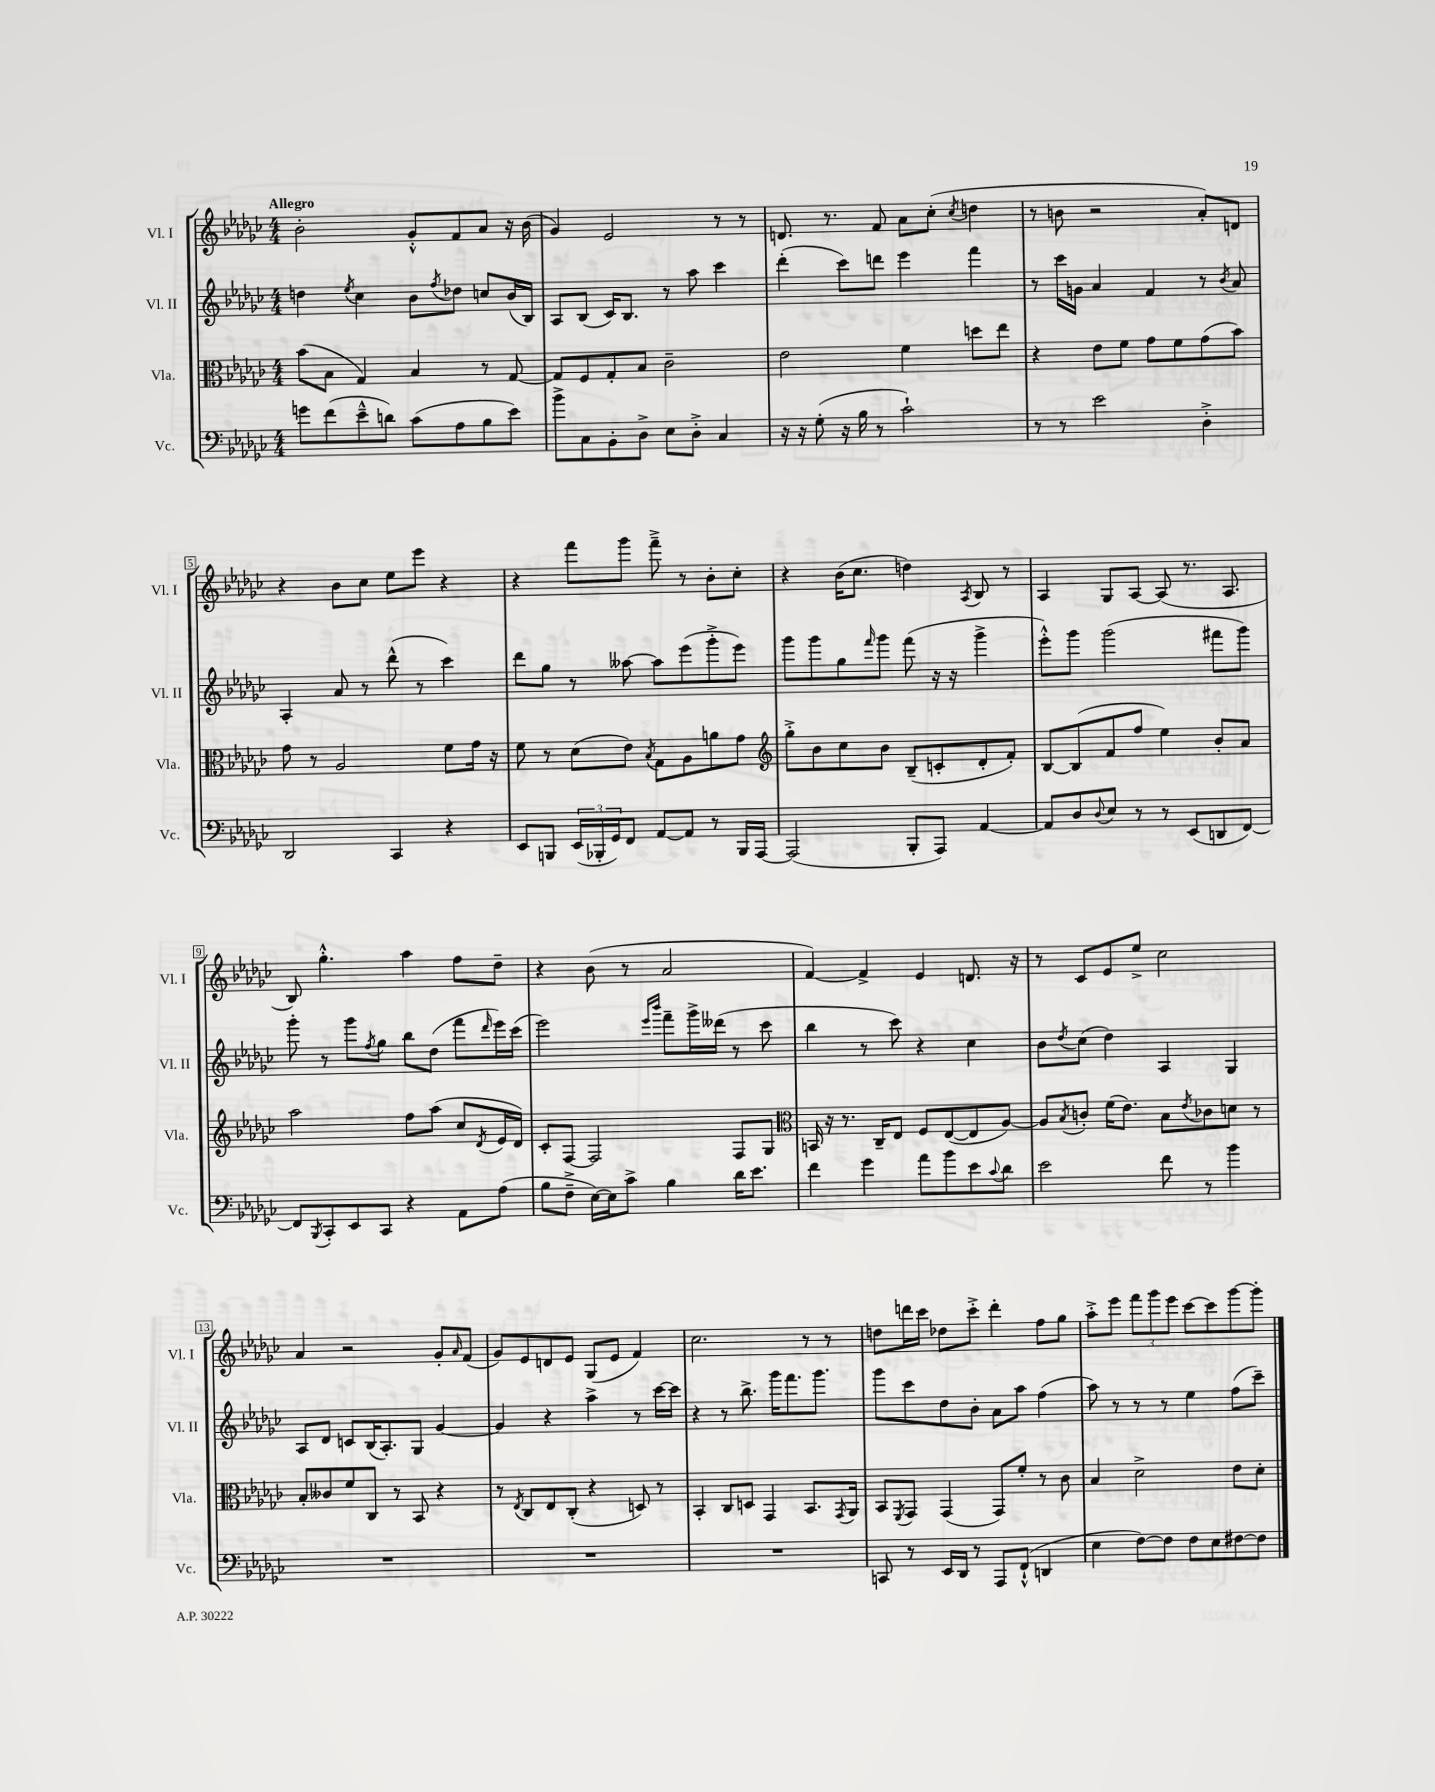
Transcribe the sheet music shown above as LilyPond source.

<<
\new StaffGroup <<
\new Staff = "s0" \with { instrumentName = "Vl. I" shortInstrumentName = "Vl. I" } {
    \clef treble \key ges \major \numericTimeSignature \time 4/4 \tempo "Allegro"
    bes'2-. ges'8-.-^ f'8 aes'8 r16 bes'16( |
    ges'4) ees'2 r8 r8 |
    d'8. r8. f'8 aes'8 ces''8-.( \acciaccatura { ces''8 } d''4 |
    r8 b'8 r2 aes'8-.) d'8 |
    r4 bes'8 ces''8 ees''8 ees'''8 r4 |
    r4 f'''8 ges'''8 f'''8---> r8 bes'8-. ces''8-. |
    r4 bes'16( ces''8. d''4) \acciaccatura { aes8 } bes8 r8 |
    aes4 ges8 aes8~ aes8( r8. aes8. |
    bes8) ges''4.-.-^ aes''4 f''8 des''8-- |
    r4 bes'8( r8 aes'2 |
    f'4~) f'4-> ees'4 d'8. r16 |
    r8 ces'8 ees'8 ees''8-> ces''2 |
    aes'4 r2 ges'8-. \grace { aes'16 } f'8( |
    ges'8) ees'8 d'8 ees'8 ges8( ees'8 f'4) |
    ces''2. r8 r8 |
    d''8 d'''16 ces'''16 des''8 ces'''8-.-> d'''4-. f''8 ges''8 |
    aes''8-.-> ees'''8 \tuplet 3/2 { f'''8 ges'''8 ees'''8 } ces'''8~ ces'''8 ges'''8~ ges'''8-. \bar "|." |
}
\new Staff = "s1" \with { instrumentName = "Vl. II" shortInstrumentName = "Vl. II" } {
    \clef treble \key ges \major \numericTimeSignature \time 4/4
    d''4 \acciaccatura { ees''8 } ces''4 bes'8 \acciaccatura { f''8 } des''8 c''8 bes'16( bes16) |
    aes8 bes8( ces'16) bes8. r8 aes''8 ces'''4 |
    des'''4-.( ces'''8) d'''8 ees'''4 f'''4 |
    r8 ces'''16 g'16 aes'4 f'4 r8 \acciaccatura { bes'8 } aes'8 |
    aes4-. aes'8 r8 des'''8-^( r8 ces'''4) |
    des'''8 ges''8 r8 aeses''8~ aeses''8 ees'''8( ges'''8-.-> ees'''8) |
    ges'''8 ges'''8 ges''8 \grace { f'''16 } ges'''8 f'''8( r16 r16 ges'''4-> |
    ees'''8-.-^) ges'''8 ges'''2( fis'''8 ges'''8) |
    ges'''8-. r8 ges'''8 \acciaccatura { f''8 } ges''8 bes''8 des''8( f'''8 \grace { des'''16 } ees'''16) ces'''16( |
    ees'''2) \grace { ees'''16 bes'''16 } f'''8-- ges'''16-> deses'''16( r8 ces'''8 |
    bes''4 r8 ces'''8) r4 ces''4 |
    bes'8 \acciaccatura { des''8 } ces''8( des''4) aes4 ges4 |
    aes8 des'8 c'8 bes16( aes8.-.) ges8 ges'4~ |
    ges'4 r4 aes''4-> r8 ces'''16~ ces'''16 |
    r4 r8 bes''8.-> ges'''16 f'''8. ges'''8. |
    ges'''8 ces'''8 des''8 bes'8-. aes'8 aes''8 f''4( |
    aes''8) r8 r8 r8 ees''4 f''8( ces'''8--) \bar "|." |
}
\new Staff = "s2" \with { instrumentName = "Vla." shortInstrumentName = "Vla." } {
    \clef alto \key ges \major \numericTimeSignature \time 4/4
    bes'8( bes8 ges4) bes4 r8 ges8~ |
    ges8 f8 ges8-. bes8 ces'2-- |
    ees'2 f'4 d''8 ees''8 |
    r4 ees'8 f'8 ges'8 f'8 ges'8( bes'8) |
    ges'8 r8 aes2 f'8 ges'16 r16 |
    f'8 r8 des'8( ees'8) \acciaccatura { bes8 } ges8 aes8 a'8 ges'8 |
    \clef treble ges''8-.-> bes'8 ces''8 bes'8 bes8--( c'8-. des'8-. f'8-.) |
    bes8~ bes8( f'8 f''8 ees''4) bes'8-. aes'8 |
    aes''2 f''8 aes''8( ces''8 \acciaccatura { des'8 } ees'16 des'16) |
    ces'8-. f8~ f2 f8 ges8 |
    \clef alto b,16 r16 r8. ces16-- ees8 f8 ees8~( ees8 aes8~) |
    aes8 \acciaccatura { bes8 } c'8-. f'16( ees'8.) bes8 \acciaccatura { ees'8 } ces'8 d'8 r8 |
    bes8-. ceses'8 f'8 ces8 r8 bes,8 r4 |
    r8 \acciaccatura { ees8 } ces8 ees8 ces8-.( r4 d8) r8 |
    bes,4-. ces8 d8 ges,4 bes,8. \acciaccatura { ges,8 } aes,16 |
    bes,8 \acciaccatura { f,8 } ges,8 ges,4( ges,8) f'8-. r8 ces'8 |
    bes4 des'2-> ees'8 des'8-. \bar "|." |
}
\new Staff = "s3" \with { instrumentName = "Vc." shortInstrumentName = "Vc." } {
    \clef bass \key ges \major \numericTimeSignature \time 4/4
    g'8 f'8( ees'8---^ d'8) ces'8( aes8 bes8 ees'8) |
    bes'8-> ces8 bes,8-. des8-> ees8 des8-.-> ces4 |
    r16 r16 ges8-.( r16 bes16 r8 ces'2-!) |
    r8 r8 ees'2 des4-.-> |
    des,2 ces,4 r4 |
    ees,8 b,,8 \tuplet 3/2 { ees,16( bes,,16-. ges,16) } f,8 aes,8~ aes,8 r8 bes,,16 aes,,16~ |
    aes,,2( bes,,8-. aes,,8) aes,4~ |
    aes,8 des8 \appoggiatura { des8 } ees8 r8 r8 ees,8( d,8 f,8~) |
    f,8 \acciaccatura { bes,,8 } ces,8-. ees,8 ces,8 r4 aes,8 aes8( |
    bes8 f8---> ees16~) ees16 ces'8-> bes4 des'16 ees'8. |
    f'4 ges'4 aes'8 bes'8 ees'8 \appoggiatura { ces'8 } des'8 |
    ees'2 f'8 r8 bes'4 |
    R1 |
    R1 |
    R1 |
    c,8 r8 ees,16 des,16 r8 aes,,8 f,8-!-^( d,4 |
    ees4 f8~) f8 f8 ees8 fis8~ fis8 \bar "|." |
}
>>
>>
\layout { \context { \Score \override BarNumber.stencil = #(make-stencil-boxer 0.1 0.3 ly:text-interface::print) } }
